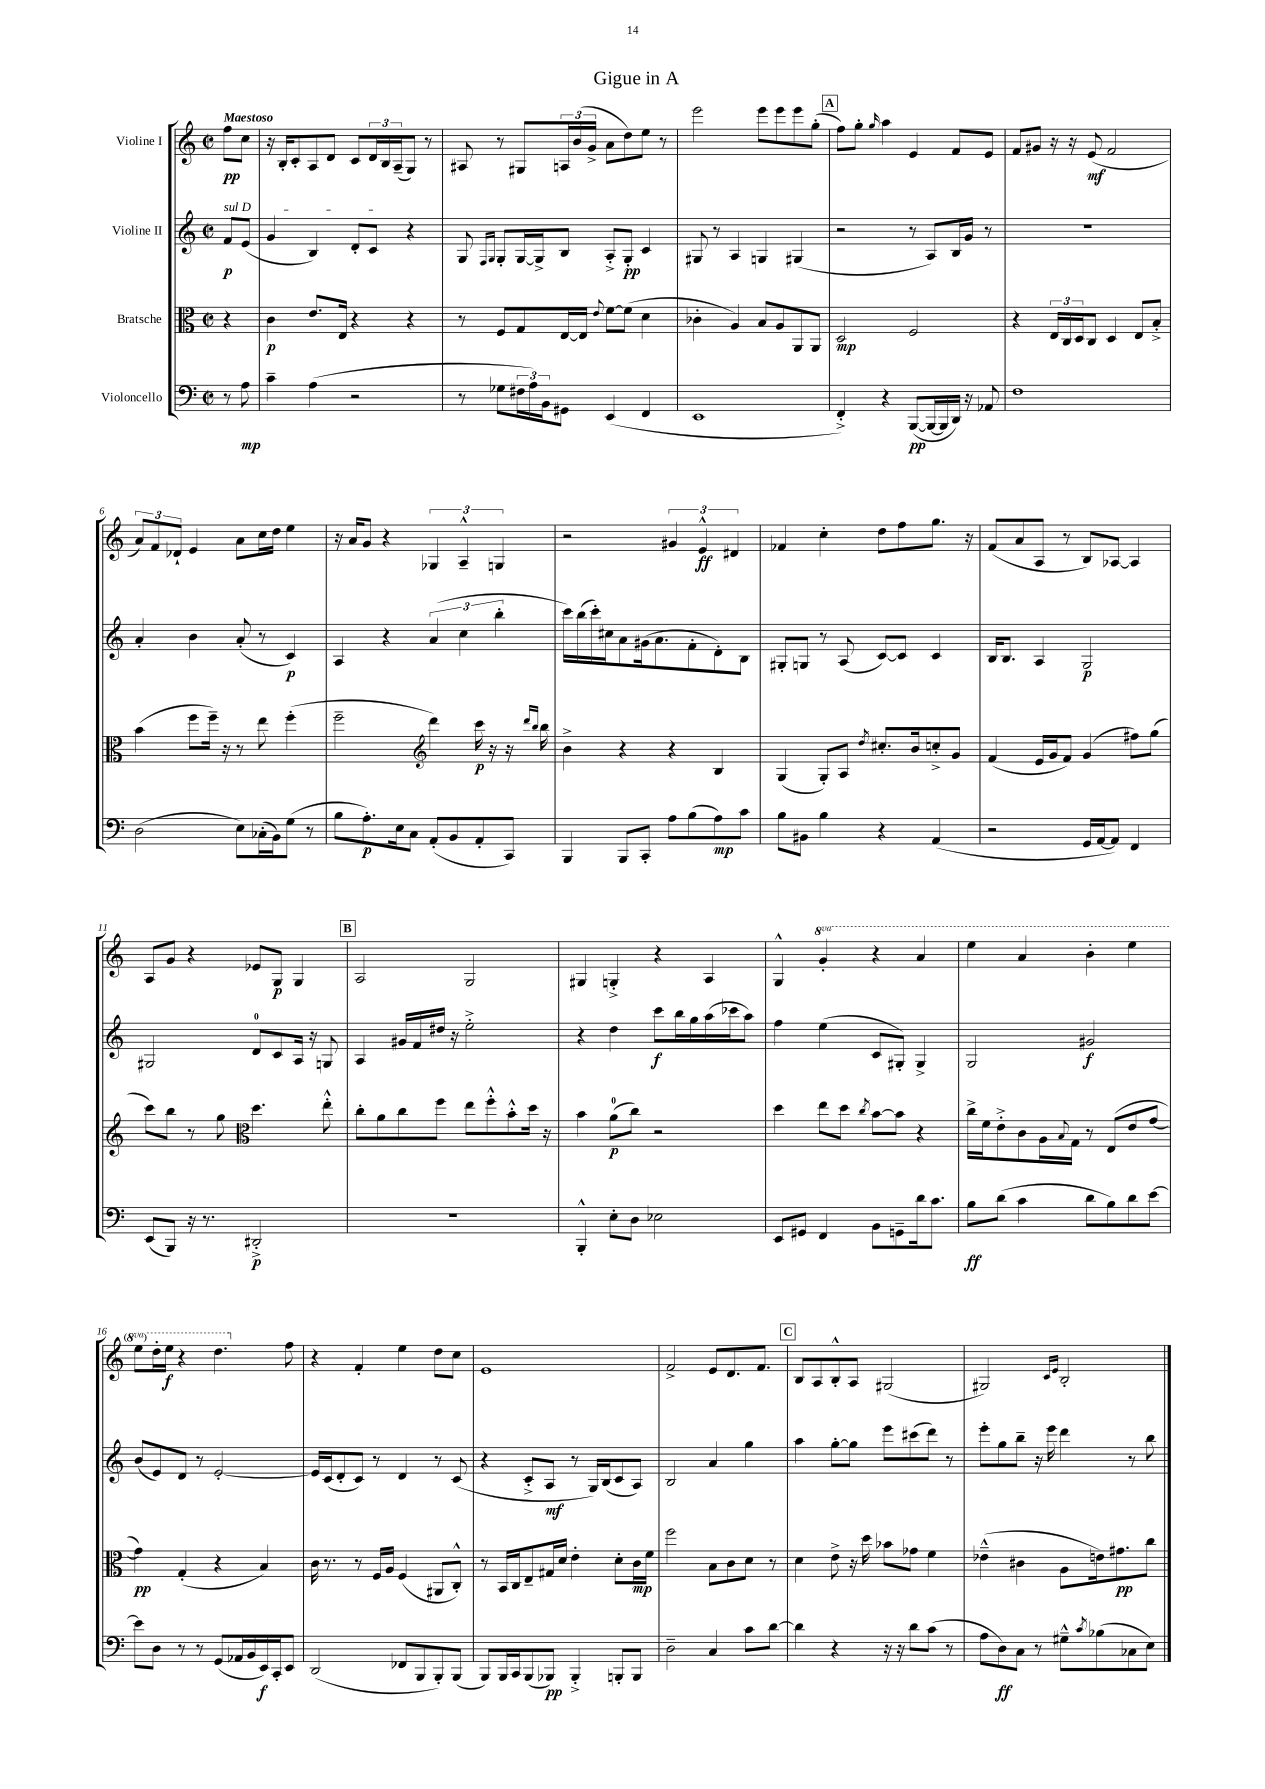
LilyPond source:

\header { title = "Gigue in A" }
<<
\new StaffGroup <<
\new Staff = "s0" \with { instrumentName = "Violine I" } {
    \clef treble \key c \major \defaultTimeSignature \time 2/2 \set Staff.ottavationMarkups = #ottavation-simple-ordinals \partial 4 \tempo "Maestoso"
    f''8\pp c''8 |
    r16 b16-. c'8-. a8 d'8 c'8 \tuplet 3/2 { d'16 b16 a16--( } g8) r8 |
    ais8 r8 gis8 \tuplet 3/2 { a16 b'16( g'16-> } a'8 d''8) e''8 r8 |
    e'''2 e'''8 e'''8 e'''8 g''8-.( |
    \mark \markup { \box "A" } f''8) g''8-. \grace { g''16 } a''4 e'4 f'8 e'8 |
    f'8 gis'8 r16 r16 e'8\mf( f'2 |
    \tuplet 3/2 { a'8) f'8 des'8-! } e'4 a'8 c''16 d''16 e''4 |
    r16 a'16 g'8 r4 \tuplet 3/2 { ges4 a4---^ g4 } |
    r2 \tuplet 3/2 { gis'4 e'4-^\ff dis'4 } |
    fes'4 c''4-. d''8 f''8 g''8. r16 |
    f'8( a'8 a8 r8 b8) aes8~ aes4 |
    a8 g'8 r4 ees'8 g8\p g4 |
    \mark \markup { \box "B" } a2 g2 |
    gis4 g4-.-> r4 a4 |
    g4-^ \ottava #1 g''4-. r4 a''4 |
    e'''4 a''4 b''4-. e'''4 |
    e'''8 d'''16-. e'''16\f r4 d'''4. \ottava #0 f''8 |
    r4 f'4-. e''4 d''8 c''8 |
    e'1 |
    f'2-> e'8 d'8. f'8. |
    \mark \markup { \box "C" } b8 a8 b8-.-^ a8 gis2( |
    gis2) \grace { c'16 e'16 } b2-. \bar "|." |
}
\new Staff = "s1" \with { instrumentName = "Violine II" } {
    \clef treble \key c \major \defaultTimeSignature \time 2/2 \partial 4
    \once \override TextSpanner.bound-details.left.text = \markup { \italic "sul D" } f'8\p\startTextSpan e'8( |
    g'4 b4) d'8-. c'8\stopTextSpan r4 |
    g8 \grace { f16 g16 } g8-. g16~ g16-> b8 a8-.-> g8-.\pp c'4 |
    gis8 r8 a4 g4 gis4( |
    \mark \markup { \box "A" } r2 r8 a8) b16 g'16 r8 |
    R1 |
    a'4-. b'4 a'8-.( r8 c'4\p) |
    a4 r4 \tuplet 3/2 { a'4( c''4 b''4-. } |
    c'''16) b''16( c'''16-.) cis''16 a'8 gis'16( a'8. f'8-. d'8-.) b8 |
    gis8-. g8 r8 a8( c'8~) c'8 c'4 |
    b16 b8. a4 g2\p |
    gis2 d'8-0 c'8 a16 r16 g8 |
    \mark \markup { \box "B" } a4 gis'16 f'16 dis''16 r16 e''2-.-> |
    r4 d''4 c'''8\f b''16 g''16 a''16( ces'''16 a''8) |
    f''4 e''4( c'8 gis8-.) gis4-> |
    g2 gis'2\f |
    b'8( e'8) d'8 r8 e'2~-. |
    e'16 c'16( d'8-. c'8) r8 d'4 r8 c'8( |
    r4 c'8-.-> a8\mf r8 g16) b16( c'8 a8) |
    b2 a'4 g''4 |
    \mark \markup { \box "C" } a''4 g''8~-. g''8 e'''8 cis'''8( d'''8) r8 |
    e'''8-. g''8 b''8-- r16 e'''16 d'''4 r8 b''8 \bar "|." |
}
\new Staff = "s2" \with { instrumentName = "Bratsche" } {
    \clef alto \key c \major \defaultTimeSignature \time 2/2 \partial 4
    r4 |
    c'4\p e'8. e16 r4 r4 |
    r8 f8 g8 e16~ e16 \appoggiatura { e'8 } f'8~ f'8( d'4 |
    ces'4-. a4) b8 a8 a,8 a,8 |
    \mark \markup { \box "A" } d2\mp f2 |
    r4 \tuplet 3/2 { e16 c16 d16 } c8 d4 e8 b8-.-> |
    b'4( f''8 f''16--) r16 r8 e''8 f''4-.( |
    f''2-- \clef treble d'''4) c'''16\p r16 r16 \grace { d'''16 b''16 } b''16 |
    b'4-> r4 r4 b4 |
    g4( g8-.) a8 \acciaccatura { d''8 } cis''8.-. b'16 c''8-.-> g'8 |
    f'4( e'16 g'16 f'8) g'4( fis''8) g''8( |
    c'''8) b''8 r8 g''8 \clef alto d''4. e''8-.-^ |
    \mark \markup { \box "B" } c''8-. a'8 c''8 f''8 e''8 f''8-.-^ b'8-.-^ d''16 r16 |
    b'4 a'8-0\p( c''8) r2 |
    d''4 e''8 d''8 \acciaccatura { c''8 } b'8~ b'8 r4 |
    c''16-> f'16 e'8-.-> c'8 a16 \appoggiatura { b8 } g16 r8 e8( e'8 g'8~ |
    g'4\pp) g4-.( r4 b4) |
    c'16 r8. r8 f16 a16 f4( ais,8 c8-.-^) |
    r8 b,16 c16 e8-- gis16 d'16 e'4-. d'8-. c'16\mp f'16 |
    f''2 b8 c'8 d'8 r8 |
    \mark \markup { \box "C" } d'4 e'8-> r16 d''16 bes'8 ges'8 f'4 |
    ees'4---^( cis'4 a8 e'16) gis'8.\pp c''8 \bar "|." |
}
\new Staff = "s3" \with { instrumentName = "Violoncello" } {
    \clef bass \key c \major \defaultTimeSignature \time 2/2 \partial 4
    r8 a8\mp |
    c'4-- a4( r2 |
    r8 ges8 \tuplet 3/2 { fis16 a16) b,16 } gis,8 e,4( f,4 |
    e,1 |
    \mark \markup { \box "A" } f,4-.->) r4 b,,8~\pp( b,,16~ b,,16 d,16) r16 aes,8 |
    f1 |
    d2( e8) ces16-.( b,16) g8( r8 |
    b8 a8.-.\p) e16 c8 a,8-.( b,8 a,8-. c,8) |
    b,,4 b,,8 c,8-. a8 b8( a8\mp) c'8 |
    b8 bis,8 b4 r4 a,4( |
    r2 g,16 a,16~ a,8) f,4 |
    e,8( b,,8) r16 r8. dis,2-.->\p |
    \mark \markup { \box "B" } R1 |
    b,,4-.-^ e8-. d8 ees2 |
    e,8 gis,8 f,4 b,8 g,8-- d'16 c'8. |
    b8\ff d'8( c'4 d'8 b8) d'8 e'8~ |
    e'8 d8 r8 r8 g,8( aes,16 b,16 e,16\f) c,16-. e,8 |
    d,2( fes,8 b,,8 b,,8-.) b,,8( |
    b,,8) b,,16 c,16 b,,8( bes,,8\pp) bes,,4-.-> b,,8-. b,,8 |
    d2-- c4 c'8 d'8~ |
    \mark \markup { \box "C" } d'4 r4 r16 r16 d'8 c'8( r8 |
    a8 d8\ff) c8 r8 gis8---^ \acciaccatura { c'8 } bes8( ces8 e8) \bar "|." |
}
>>
>>
